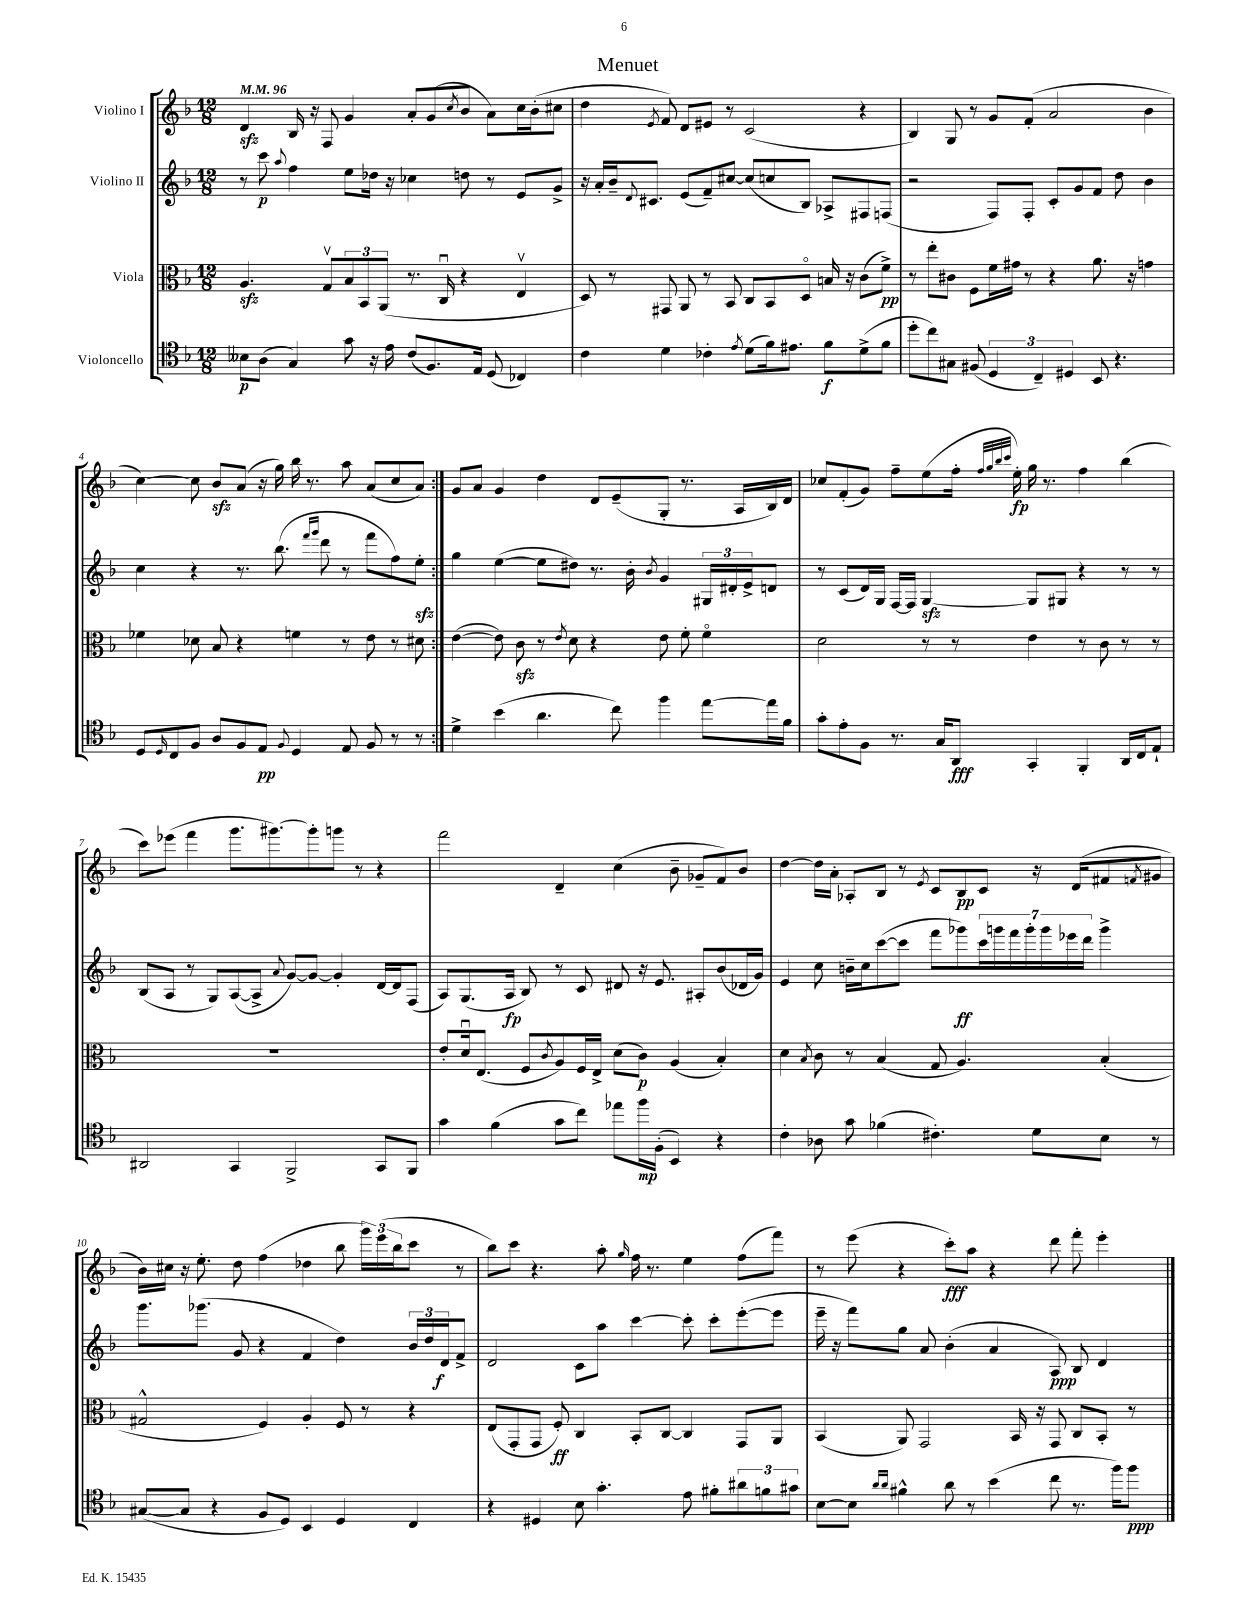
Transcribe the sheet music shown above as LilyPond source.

\header { title = "Menuet" }
<<
\new StaffGroup <<
\new Staff = "s0" \with { instrumentName = "Violino I" } {
    \clef treble \key f \major \numericTimeSignature \time 12/8 \tempo 4 = 96
    \repeat volta 2 { d'4\sfz bes16 r16 f8 g'4 a'8-. g'8( \acciaccatura { c''8 } bes'8 a'8) c''16 bes'16-.( cis''8 |
    d''4 \acciaccatura { e'8 } f'8) d'8 eis'8 r8 c'2( r4 |
    bes4) g8 r8 g'8 f'8-.( a'2 bes'4 |
    c''4~) c''8 bes'8\sfz a'8( r16 g''16) bes''16 r8. a''8 a'8( c''8 a'8) | }
    g'8 a'8 g'4 d''4 d'8 e'8--( g8-. r8. a16 bes16) d'16 |
    ces''8 f'8-.( g'8) f''8-- e''8( f''16-. \grace { f''32 g''32 bes''32 c'''32 } e''16-.\fp) g''16 r8. f''4 bes''4( |
    c'''8) ees'''8( f'''4 g'''8. gis'''8.~) gis'''8-. g'''8 r8 r4 |
    f'''2 d'4-- c''4( bes'8-- ges'8-- f'8) bes'8 |
    d''4~ d''16 a'16-. aes8-. bes8 r8 \acciaccatura { e'8 } c'8 bes8\pp c'8 r16 d'16( fis'8 \acciaccatura { f'8 } gis'8 |
    bes'16) cis''16 r16 e''8.-. d''8 f''4( des''4 bes''8 \tuplet 3/2 { g'''16) e'''16( bes''16 } c'''8 r8 |
    bes''8) c'''8 r4. a''8-. \grace { g''16 } f''16 r8. e''4 f''8( f'''8) |
    r8 e'''8( r4 c'''8-.\fff) a''8 r4 d'''8 f'''8-. e'''4-. \bar "|." |
}
\new Staff = "s1" \with { instrumentName = "Violino II" } {
    \clef treble \key f \major \numericTimeSignature \time 12/8
    \repeat volta 2 { r8 c'''8\p \appoggiatura { a''8 } f''4 e''8 des''16 r16 ces''4 d''8 r8 e'8 g'8-> |
    r16 a'16-. bes'16-- \appoggiatura { d'8 } cis'8. e'8( f'8--) cis''8~ cis''8( c''8 bes8) aes8-> fis8 f8( |
    r2 f8) f8-. c'8-. g'8 f'8 d''8 bes'4 |
    c''4 r4 r8. bes''8.( \grace { f'''16 g'''16 } d'''8 r8 f'''8 f''8) e''8-.\sfz | }
    g''4 e''4~( e''8 dis''8) r8. bes'16-. \acciaccatura { bes'8 } g'4 \tuplet 3/2 { gis16 dis'16-. e'16-> } d'8 |
    r8 c'8( d'16) g16 f16~ f16 g4~\sfz g8 gis8 r4 r8 r8 |
    bes8( a8 r8 g8) a8~( a8-> \appoggiatura { a'8 } g'8~) g'8~ g'4-. d'16~ d'16 f8( |
    a8) g8.( a16\fp bes8) r8 c'8 dis'8 r16 e'8. ais8-. bes'8( des'16 g'16) |
    e'4 c''8 b'16-- c''16 c'''8~( c'''8 f'''8 ges'''8\ff) \tuplet 7/4 { c'''16 g'''16 f'''16 g'''16-. g'''16 ees'''16 d'''16 } g'''4-> |
    g'''8. ges'''8.( g'8 r4 f'4 d''4) \tuplet 3/2 { bes'16 d''16 d'16\f } f'8-> |
    d'2 c'8 a''8 c'''4~ c'''8-. c'''8-. e'''8~-.( e'''8 |
    e'''16-- r16 f'''8) g''8 a'8 bes'4-.( a'4 a8\ppp) bes8 d'4 \bar "|." |
}
\new Staff = "s2" \with { instrumentName = "Viola" } {
    \clef alto \key f \major \numericTimeSignature \time 12/8
    \repeat volta 2 { a4.\sfz g8\upbow \tuplet 3/2 { bes8 bes,8 a,8( } r8. c16\downbow r4 e4\upbow |
    d8) r8 gis,8 a,8 r8 bes,8 c8 bes,8 d8\flageolet b16 r16 c'8( f'8->\pp) |
    r8 e''8-. cis'8 f8 f'16 gis'16 r8 r4 a'8. r16 g'4 |
    fes'4 des'8 bes8 r4 f'4 r8 e'8 r8 dis'8 | }
    e'4~( e'8) c'8\sfz r8 \acciaccatura { e'8 } d'8 r4 e'8 f'8-. f'4\flageolet |
    d'2 r8 r8 e'4 r8 c'8 r8 r8 |
    R1. |
    e'8-. d'16\downbow e8.( f8 \acciaccatura { c'8 } a8) f16 e16-> d'8( c'8\p) a4( bes4-.) |
    d'4 \acciaccatura { bes8 } c'8 r8 bes4( g8 a4.) bes4-.( |
    gis2-^ f4) a4-. f8 r8 r4 |
    e8( g,8-. g,8 f8-.\ff) c4 bes,8-. c8~ c4 g,8 a,8 |
    bes,4( a,8) g,2 bes,16 r16 g,8 c8 bes,8-. r8 \bar "|." |
}
\new Staff = "s3" \with { instrumentName = "Violoncello" } {
    \clef tenor \key f \major \numericTimeSignature \time 12/8
    \repeat volta 2 { beses8\p a8( g4) g'8 r16 e'16 c'8( f8.) e16 d8( ces4) |
    c'4 d'4 ces'4-. \acciaccatura { e'8 } d'8( f'16) eis'8. f'8\f d'8->( f'8 |
    d''8-. c''8) gis8 fis8( \tuplet 3/2 { d4 c4--) dis4 } bes,8 r4. |
    d8 \grace { d16 } c8 f8 a8 f8 e8\pp \appoggiatura { f8 } d4 e8 f8 r8 r8 | }
    d'4-> bes'4( a'4. c''8) f''4 e''8~ e''16 f'16 |
    g'8-. e'8-. f8 r8. g16 a,8\fff g,4-. f,4-. a,16 c16 e8-! |
    ais,2 g,4 f,2-> g,8 f,8 |
    g'4 f'4( g'8 c''8) ees''8 f''16\mp f16-.( bes,4) r4 |
    c'4-. aes8 g'8 fes'4( cis'4.-.) d'8 bes8 r8 |
    gis8~( gis8 r4 f8 d8) bes,4 d4 c4 |
    r4 dis4 bes8 g'4.-. e'8 fis'8-. \tuplet 3/2 { ais'8 f'8 gis'8 } |
    bes8~ bes8 \grace { a'16 a'16 } fis'4-^ a'8 r8 bes'4( c''8 r8. f''16) f''8\ppp \bar "|." |
}
>>
>>
